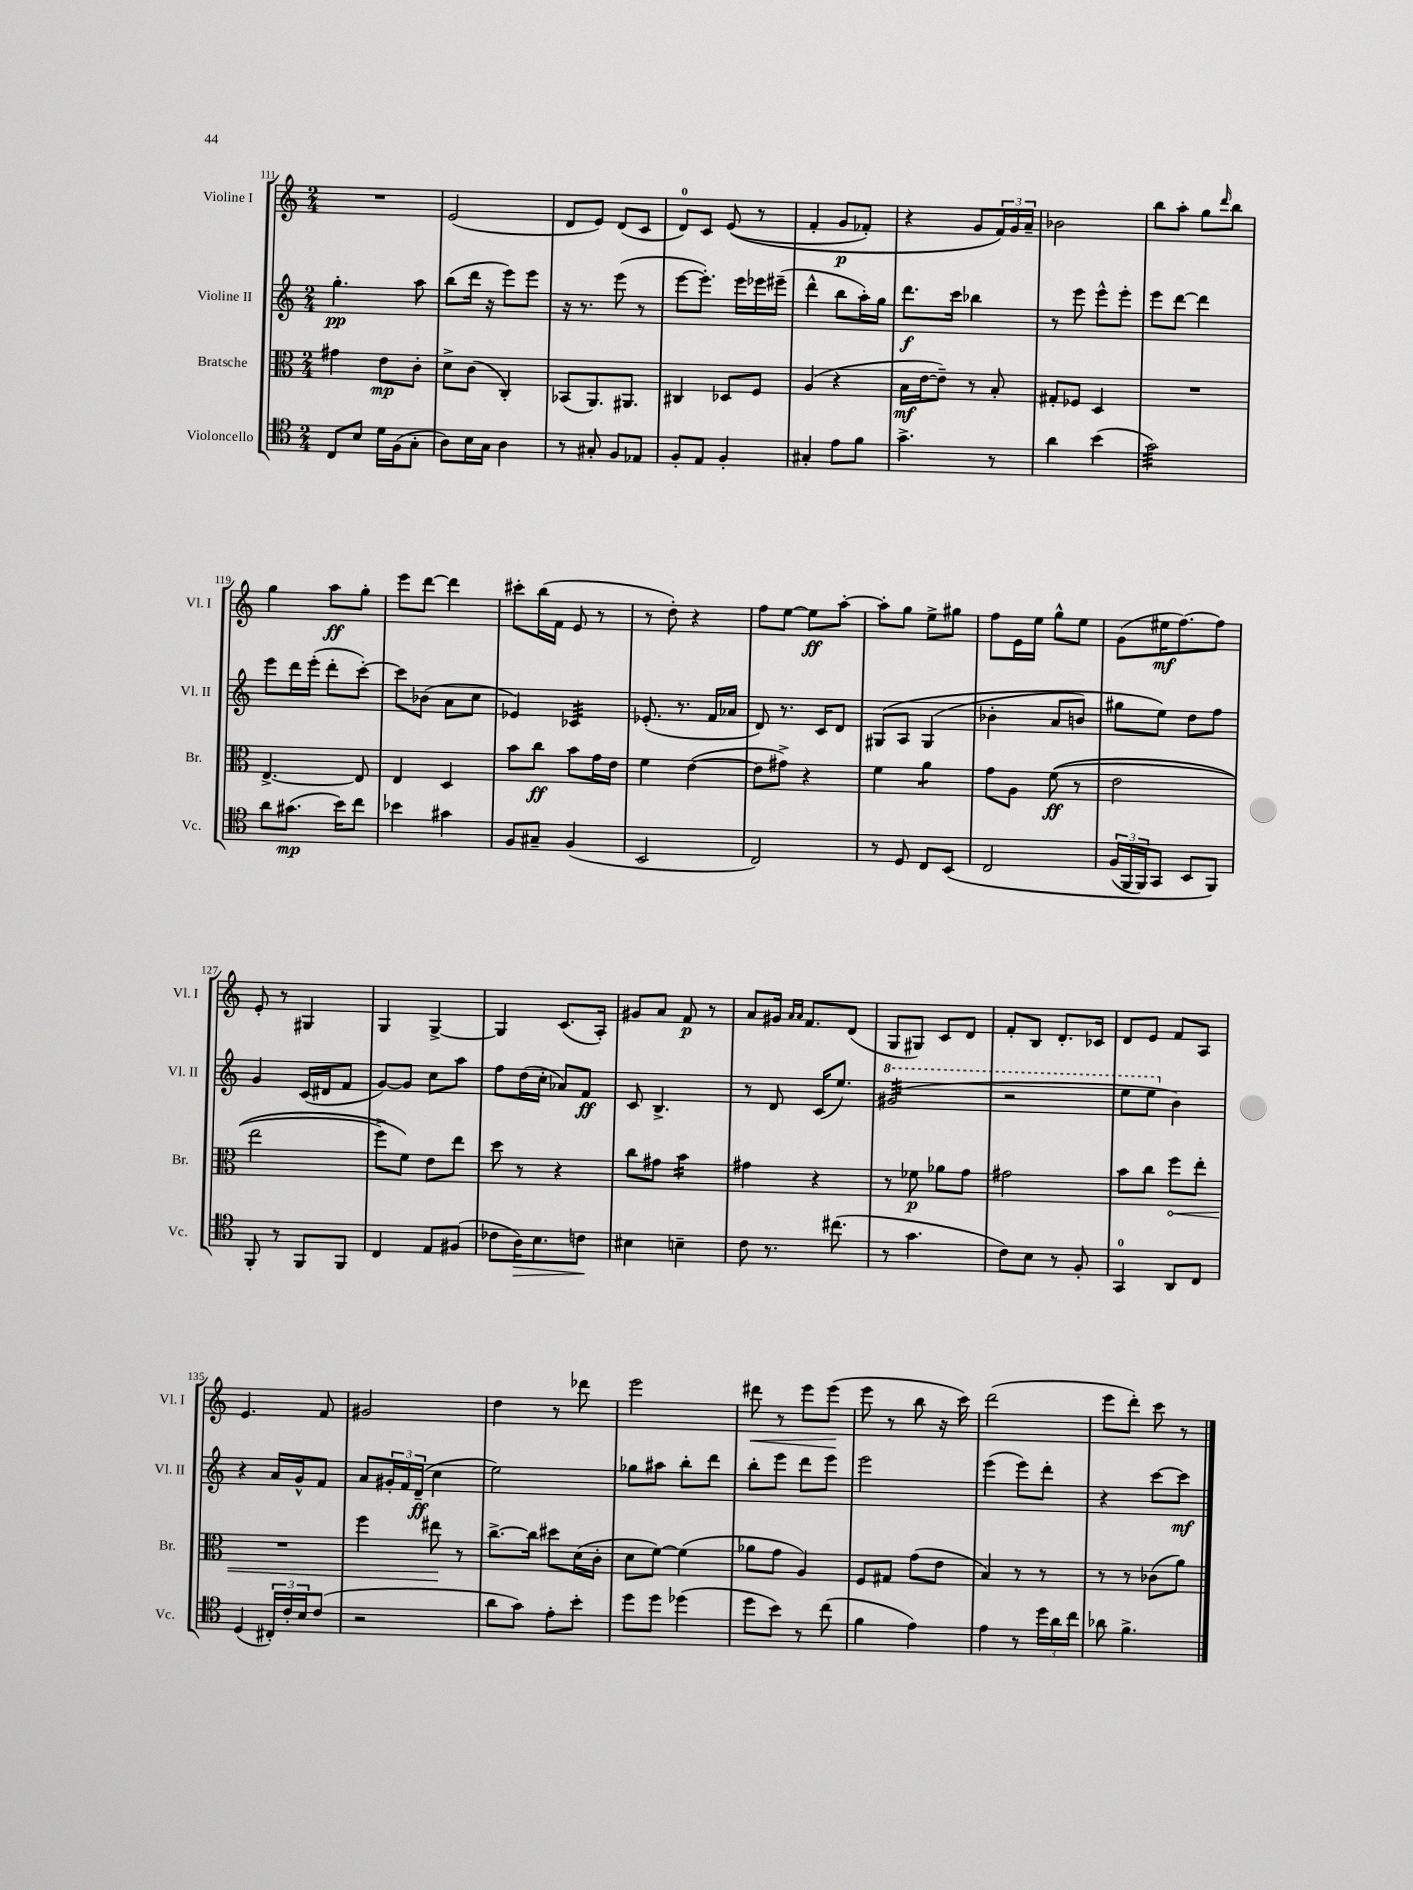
<<
\new StaffGroup <<
\new Staff = "s0" \with { instrumentName = "Violine I" shortInstrumentName = "Vl. I" } {
    \clef treble \key c \major \numericTimeSignature \time 2/4
    R2 |
    e'2( |
    d'8 e'8) d'8( c'8 |
    d'8-0) c'8 e'8(\( r8 |
    f'4-. g'8\p fes'8-.) |
    r4 g'8 \tuplet 3/2 { f'16\) g'16 a'16-- } |
    bes'2 |
    b''8 a''8-. g''8 \grace { d'''16 } b''8 |
    g''4 a''8\ff g''8-. |
    e'''8 d'''8~ d'''4 |
    cis'''8-. b''16( f'16 e'8 r8 |
    r8 d''8-.) r4 |
    f''8 e''8~ e''8\ff a''8~-. |
    a''8-. g''8 e''8-> gis''8 |
    f''8 e'16 e''16 g''8-^ e''8 |
    g'8( eis''16\mf f''8.~) f''8 |
    e'8-. r8 gis4 |
    g4 g4~-> |
    g4 c'8.( a16-.) |
    gis'8 a'8 f'8\p r8 |
    a'8 gis'16 \grace { a'16 a'16 } f'8. d'8( |
    g8 gis8) c'8 d'8 |
    f'8-. b8 d'8.-. ces'16 |
    d'8 e'8 f'8 a8 |
    e'4. f'8 |
    gis'2 |
    d''4 r8 des'''8 |
    e'''2 |
    dis'''8\< r8 e'''8 e'''8\!( |
    e'''8 r8 b''8 r16 c'''16) |
    d'''2( |
    e'''8 d'''8-.) c'''8 r8 \bar "|." |
}
\new Staff = "s1" \with { instrumentName = "Violine II" shortInstrumentName = "Vl. II" } {
    \clef treble \key c \major \numericTimeSignature \time 2/4
    g''4.-.\pp a''8 |
    b''8( d'''16 r16 e'''8) e'''8 |
    r16 r8. e'''8( r8 |
    e'''8~ e'''8.-.) e'''16 ees'''16 eis'''16--( |
    d'''4-^ b''8 a''16-.) g''16 |
    d'''8.\f c'''16 bes''4 |
    r8 e'''8 e'''8-^ e'''8-. |
    e'''8 d'''8~ d'''4 |
    e'''8 d'''16 e'''16-.( d'''8-. c'''8~-.) |
    c'''8 bes'8( a'8 c''8 |
    ees'4) ces'4:32 |
    ees'8.-.( r8. f'16 aes'16 |
    d'8) r8. c'16 d'8 |
    gis8\( a8 gis4( |
    bes'4-. a'8 b'8) |
    gis''8 e''8\) d''8 f''8 |
    g'4 c'16( dis'16 f'8 |
    g'8~) g'8 c''8 a''8 |
    f''8 d''16( c''16-. aes'8) f'8\ff |
    c'8 b4.-> |
    r8 d'8 c'16( e''8.) |
    \ottava #1 gis''2:32( |
    r2 |
    e'''8 e'''8 \ottava #0 b'4) |
    r4 a'16 g'16-^ f'8 |
    a'8 \tuplet 3/2 { gis'16-. f'16 d'16--\ff( } c''4 |
    e''2) |
    ges''8 ais''8 b''8-. d'''8 |
    b''8-. e'''8 d'''8 e'''8 |
    e'''2 |
    e'''4( e'''8) d'''8-. |
    r4 c'''8~ c'''8\mf \bar "|." |
}
\new Staff = "s2" \with { instrumentName = "Bratsche" shortInstrumentName = "Br." } {
    \clef alto \key c \major \numericTimeSignature \time 2/4
    gis'4 e'8\mp c'8-. |
    d'8-> c'8( c4-.) |
    bes,8( a,8.) ais,8. |
    cis4 des8 f8 |
    a4( r4 |
    b16\mf e'16~ e'8--) r8 b8-. |
    gis8-. fes8 d4 |
    R2 |
    e4.~-> e8 |
    e4 d4 |
    b'8 c''8\ff b'8 g'16 e'16 |
    f'4 e'4~( |
    e'8 gis'8->) r4 |
    f'4 a'4:8 |
    g'8 a8 f'8\ff(\( r8 |
    e'2 |
    e''2 |
    f''8->) f'8\) e'8 e''8 |
    d''8 r8 r4 |
    c''8 gis'8 b'4:16 |
    gis'4 r4 |
    r8 fes'8\p aes'8 g'8 |
    gis'2 |
    b'8 c''8 \once \override Hairpin.circled-tip = ##t f''8\< e''8-. |
    R2 |
    f''4 eis''8\! r8 |
    c''8.~-> c''16 dis''8 d'16( c'16-. |
    d'8 f'8~) f'4( |
    aes'8 g'8 a4) |
    f8 gis8 g'8( e'8 |
    b4) r8 r8 |
    r8 r8 ces'8( a'8) \bar "|." |
}
\new Staff = "s3" \with { instrumentName = "Violoncello" shortInstrumentName = "Vc." } {
    \clef tenor \key c \major \numericTimeSignature \time 2/4
    c8 b8 d'16 f16( g8-. |
    a8) b16 g16 a4 |
    r8 gis8-. f8 ees8 |
    f8-. e8 f4-. |
    gis4-. e'8 f'8 |
    g'4.-> r8 |
    a'4 b'4( |
    g'2:32) |
    a'8 gis'8.\mp( b'16) c''8 |
    bes'4 gis'4 |
    f8 gis8-- f4( |
    b,2 |
    c2) |
    r8 d8 c8 b,8\( |
    c2 |
    \tuplet 3/2 { f16( f,16 f,16) } g,8 b,8 f,8\) |
    f,8-. r8 f,8 f,8 |
    c4 e8 fis8( |
    ces'8 a16\>) b8. c'8\! |
    bis4 b4-- |
    c'8 r8. cis''8.( |
    r8 g'4. |
    c'8) b8 r8 f8-. |
    g,4-0 a,8 c8 |
    d4( \tuplet 3/2 { cis16-.) c'16-. b16 } c'8( |
    r2 |
    a'8 g'8) e'8-. b'8-. |
    d''8 d''8 des''4( |
    d''8 b'8) r8 c''8( |
    f'4 e'4) |
    e'4 r8 \tuplet 3/2 { d''16 a'16 c''16 } |
    aes'8 f'4.-> \bar "|." |
}
>>
>>
\layout { \context { \Score currentBarNumber = #111 } }
